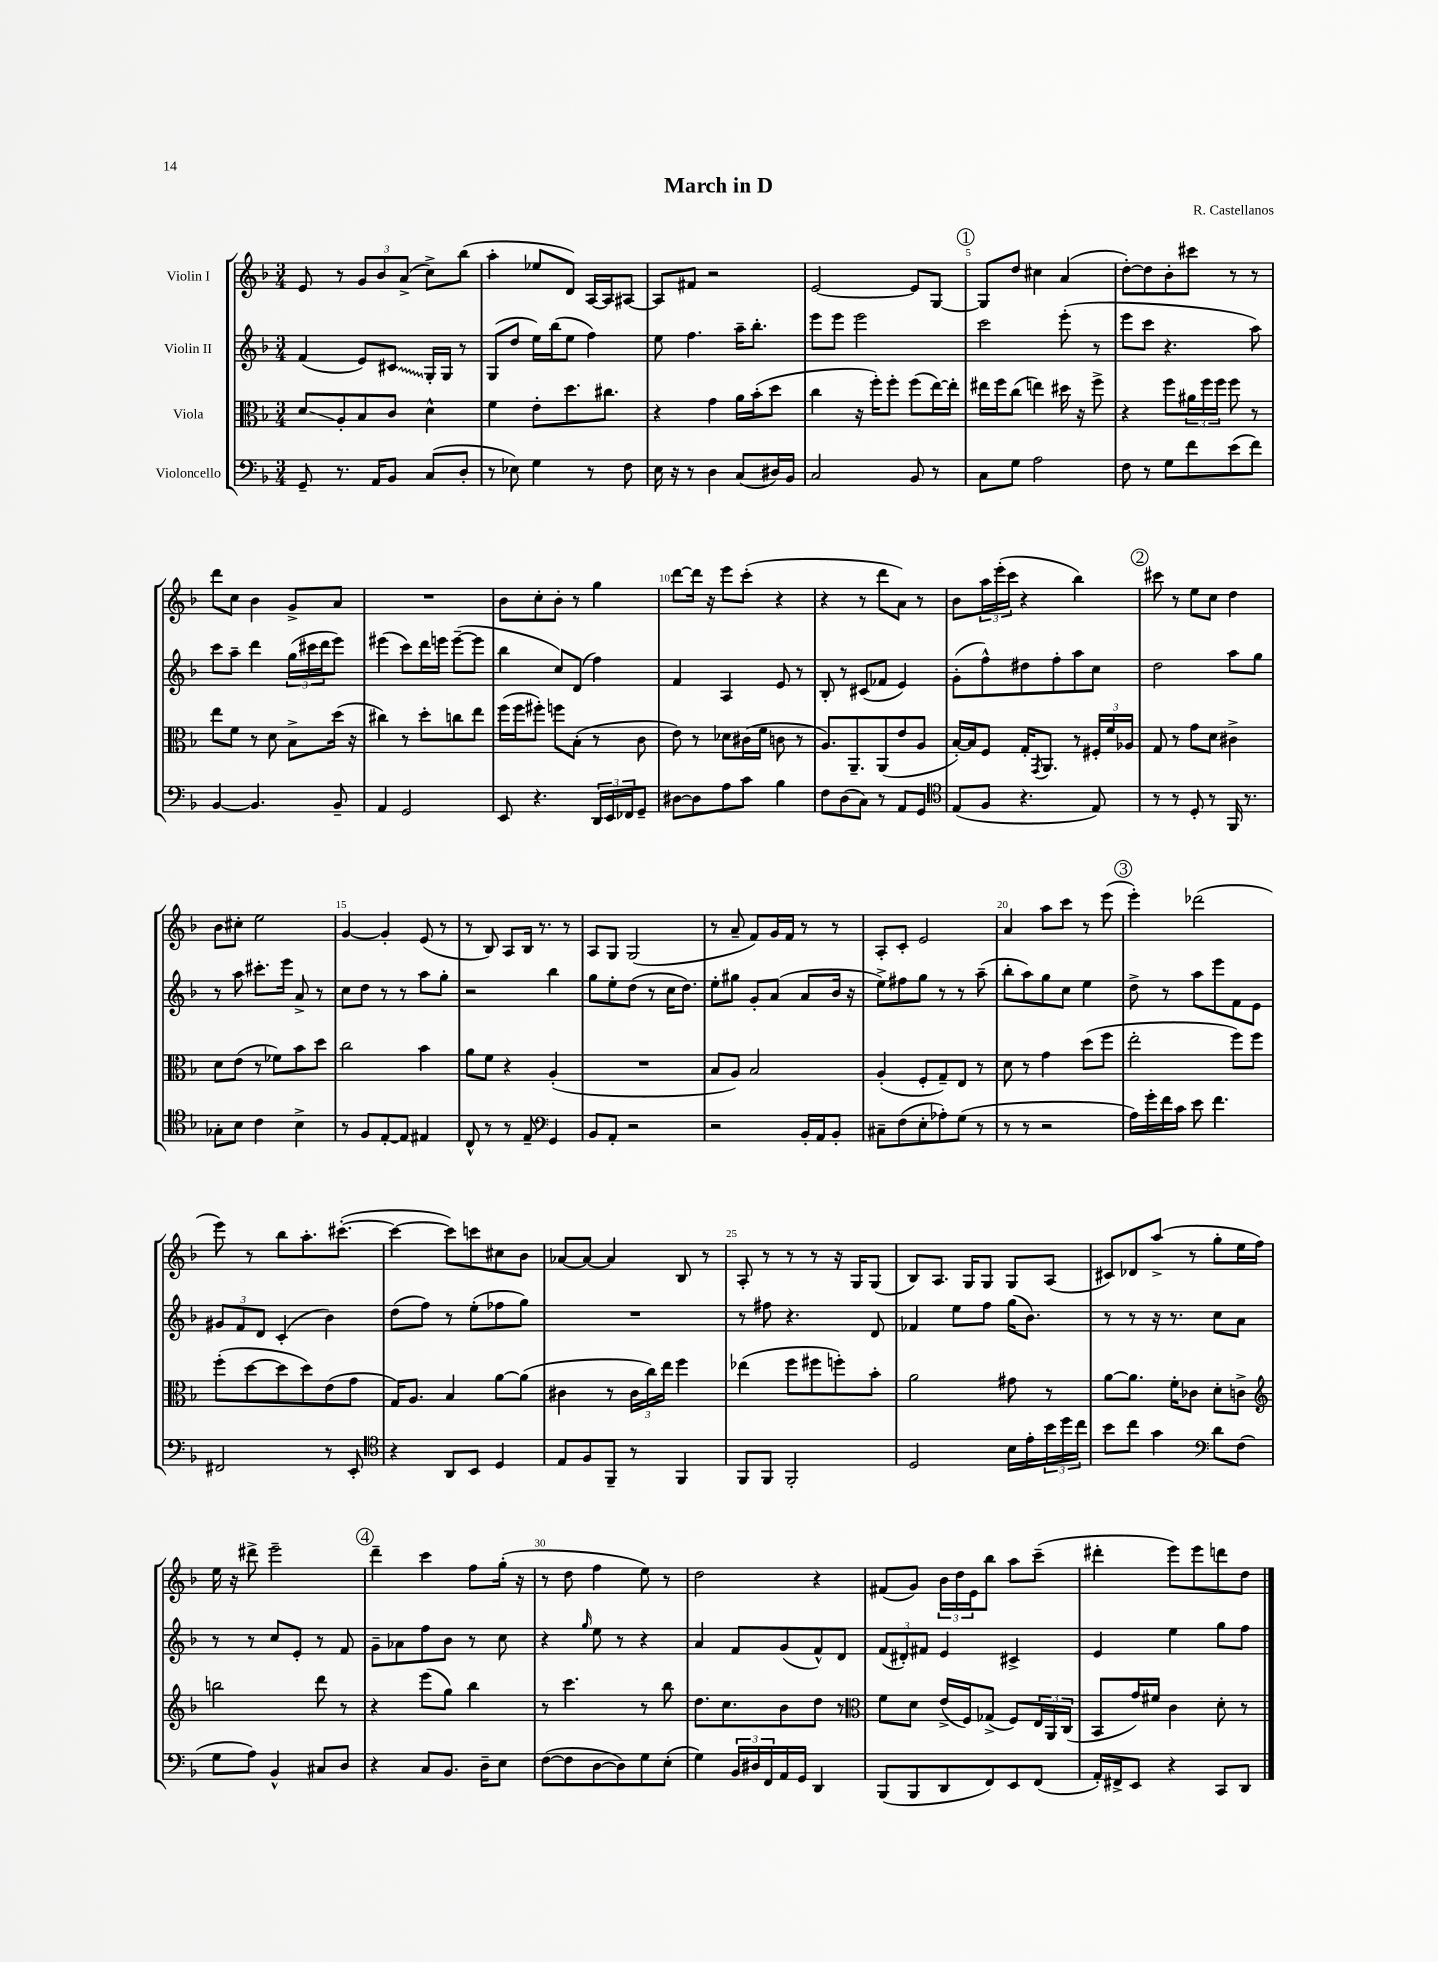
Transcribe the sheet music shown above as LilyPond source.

\header { title = "March in D" composer = "R. Castellanos" }
<<
\new StaffGroup <<
\new Staff = "s0" \with { instrumentName = "Violin I" } {
    \clef treble \key f \major \numericTimeSignature \time 3/4
    e'8 r8 \tuplet 3/2 { g'8 bes'8 a'8->( } c''8->) bes''8( |
    a''4-. ees''8 d'8) a16~ a16 ais8~ |
    ais8 fis'8 r2 |
    e'2~ e'8 g8~ |
    \mark \markup { \circle "1" } g8 d''8 cis''4 a'4( |
    d''8~-.) d''8 bes'8-. cis'''8 r8 r8 |
    d'''8 c''8 bes'4 g'8-> a'8 |
    R2. |
    bes'8 c''8-. bes'8-. r8 g''4 |
    d'''8~ d'''16 r16 e'''8 c'''8-.( r4 |
    r4 r8 d'''8 a'8) r8 |
    bes'8 \tuplet 3/2 { a''16 e'''16-.( c'''16 } r4 bes''4) |
    \mark \markup { \circle "2" } cis'''8 r8 e''8 c''8 d''4 |
    bes'8 cis''8-. e''2 |
    g'4~ g'4-. e'8( r8 |
    r8 bes8) a8 bes16 r8. r8 |
    a8 g8 g2( |
    r8 a'8-- f'8) g'16 f'16 r8 r8 |
    a8-. c'8-. e'2 |
    a'4 a''8 c'''8 r8 e'''8( |
    \mark \markup { \circle "3" } e'''4-.) des'''2( |
    e'''8) r8 bes''8 a''8.-. cis'''8.~-.( |
    cis'''4~ cis'''8) c'''8 cis''8 bes'8 |
    aes'8~ aes'8~ aes'4 bes8 r8 |
    a8-. r8 r8 r8 r16 g16 g8( |
    bes8) a8. g16 g8 g8 a8( |
    cis'8) des'8 a''8->( r8 g''8-. e''16 f''16) |
    e''16 r16 dis'''8-> e'''2-- |
    \mark \markup { \circle "4" } d'''4-- c'''4 f''8 g''16-.( r16 |
    r8 d''8 f''4 e''8) r8 |
    d''2 r4 |
    fis'8( g'8) \tuplet 3/2 { bes'16 d''16 e'16 } bes''8 a''8 c'''8--( |
    dis'''4-. e'''8) e'''8 d'''8 d''8 \bar "|." |
}
\new Staff = "s1" \with { instrumentName = "Violin II" } {
    \clef treble \key f \major \numericTimeSignature \time 3/4
    f'4( e'8) \once \override Glissando.style = #'zigzag cis'8\glissando g16-. g16 r8 |
    g8( d''8 e''16) bes''16( e''8 f''4) |
    e''8 f''4. a''16-- bes''8.-. |
    e'''8 e'''8 e'''2 |
    \mark \markup { \circle "1" } c'''2 e'''8-.( r8 |
    e'''8 c'''8 r4. a''8) |
    c'''8 a''8-- d'''4 \tuplet 3/2 { g''16( cis'''16 d'''16 } e'''8) |
    eis'''4( c'''8) d'''16 e'''16 e'''8~--( e'''8 |
    bes''4 c''8) d'8( f''4) |
    f'4 a4 e'8 r8 |
    bes8-. r8 cis'8( fes'8 e'4) |
    g'8-.( f''8-^) dis''8 f''8-. a''8 c''8 |
    \mark \markup { \circle "2" } d''2 a''8 g''8 |
    r8 a''8 cis'''8.-. e'''16 a'8-> r8 |
    c''8 d''8 r8 r8 a''8 g''8-. |
    r2 bes''4 |
    g''8 e''8-. d''8( r8 c''16 d''8.) |
    e''8-. gis''8 g'8-. a'8( a'8 bes'16 r16 |
    e''8->) fis''8 g''8 r8 r8 a''8--( |
    bes''8-. a''8) g''8 c''8 e''4 |
    \mark \markup { \circle "3" } d''8-> r8 a''8 e'''8 f'8 e'8 |
    \tuplet 3/2 { gis'8 f'8 d'8 } c'4-.( bes'4) |
    d''8( f''8) r8 e''8-.( fes''8 g''8) |
    R2. |
    r8 fis''8 r4. d'8 |
    fes'4 e''8 f''8 g''16( bes'8.) |
    r8 r8 r16 r8. c''8 a'8 |
    r8 r8 c''8 e'8-. r8 f'8 |
    \mark \markup { \circle "4" } g'8-- aes'8 f''8 bes'8 r8 c''8 |
    r4 \grace { g''16 } e''8 r8 r4 |
    a'4 f'8 g'8( f'8-^) d'8 |
    \tuplet 3/2 { f'8( dis'8-.) fis'8 } e'4 cis'4-> |
    e'4 e''4 g''8 f''8 \bar "|." |
}
\new Staff = "s2" \with { instrumentName = "Viola" } {
    \clef alto \key f \major \numericTimeSignature \time 3/4
    d'8\glissando a8-. bes8 c'8 d'4-^ |
    f'4 e'8-. d''8. cis''8. |
    r4 g'4 a'16 bes'16-.( d''8 |
    c''4 r16 f''16-.) f''8-. f''8( e''16~) e''16-. |
    \mark \markup { \circle "1" } eis''16 f''16 c''8( e''4) dis''16 r16 f''8-> |
    r4 f''8 \tuplet 3/2 { ais'16 f''16 f''16 } f''8 r8 |
    e''8 f'8 r8 d'8 bes8-> d''16( r16 |
    cis''4) r8 d''8-. c''8 e''8 |
    f''16( f''16 fis''8-.) f''8 bes8-.( r8 c'8 |
    e'8) r8 des'8 cis'16( f'16 c'8 r8 |
    a8.) a,8.-- a,8( e'8 a8 |
    bes16~-.) bes16 f8 g16-. \acciaccatura { g,8 } a,8. r8 \tuplet 3/2 { fis16-. f'16 aes16 } |
    \mark \markup { \circle "2" } g8 r8 g'8 d'8 cis'4-> |
    d'8 e'8( r8 fes'8) bes'8 d''8 |
    c''2 bes'4 |
    a'8 f'8 r4 a4-.( |
    R2. |
    bes8 a8) bes2 |
    a4-.( f8-. g8--) e8 r8 |
    d'8 r8 g'4 d''8( f''8 |
    \mark \markup { \circle "3" } e''2-. f''8) f''8 |
    f''8-.( d''8~ d''8 d''8) e'8( g'8 |
    g16) a8. bes4 a'8~ a'8( |
    cis'4 r8 \tuplet 3/2 { cis'16 c''16) e''16 } f''4 |
    ees''4( f''8 fis''8 f''8-.) bes'8-. |
    a'2 gis'8 r8 |
    a'8~ a'8. f'16-. ces'8 d'8-. c'8-> |
    \clef treble b''2 d'''8 r8 |
    \mark \markup { \circle "4" } r4 e'''8( g''8) bes''4 |
    r8 c'''4. r8 bes''8 |
    d''8. c''8. bes'8 d''8 r8 |
    \clef alto f'8 d'8 e'16->( f16) ges8->( f8) \tuplet 3/2 { e16 a,16 c16( } |
    bes,8 g'16) fis'16 c'4 d'8-. r8 \bar "|." |
}
\new Staff = "s3" \with { instrumentName = "Violoncello" } {
    \clef bass \key f \major \numericTimeSignature \time 3/4
    g,8-- r8. a,16 bes,8 c8( d8-. |
    r8 ees8) g4 r8 f8 |
    e16 r16 r8 d4 c8( dis16) bes,16 |
    c2 bes,8 r8 |
    \mark \markup { \circle "1" } c8 g8 a2 |
    f8 r8 g8 f'8 e'8( f'8) |
    bes,4~ bes,4. bes,8-- |
    a,4 g,2 |
    e,8 r4. \tuplet 3/2 { d,16 e,16 fes,16 } g,8-- |
    dis8~ dis8 a8 c'8 bes4 |
    f8 d8( c8) r8 a,8 g,8 |
    \clef tenor e8( f8 r4. e8) |
    \mark \markup { \circle "2" } r8 r8 d8-. r8 f,16 r8. |
    ges8-. bes8 c'4 bes4-> |
    r8 f8 e8~-. e8 eis4 |
    c8-^ r8 r8 e8-- \clef bass g,4 |
    bes,8 a,8-. r2 |
    r2 bes,16-. a,16 bes,8-. |
    cis8-- f8( e8-. aes8-.) g8( r8 |
    r8 r8 r2 |
    \mark \markup { \circle "3" } a16) g'16-. f'16 c'16 e'8 f'4. |
    fis,2 r8 e,8-. |
    \clef tenor r4 a,8 bes,8 d4 |
    e8 f8 f,8-- r8 f,4 |
    f,8 f,8 f,2-. |
    d2 bes16 e'16-. \tuplet 3/2 { bes'16 d''16 c''16 } |
    bes'8 c''8 g'4 \clef bass d'8 f8( |
    g8 a8) bes,4-^ cis8 d8 |
    \mark \markup { \circle "4" } r4 c8 bes,8. d16-- e8 |
    f8~( f8 d8~ d8) g8 e8-.( |
    g4) \tuplet 3/2 { bes,16 dis16 f,16 } a,16 g,16 d,4 |
    bes,,8( bes,,8 d,8 f,8) e,8 f,8( |
    a,16-.) fis,16-> e,8 r4 c,8 d,8 \bar "|." |
}
>>
>>
\layout { \context { \Score \override BarNumber.break-visibility = ##(#f #t #t) barNumberVisibility = #(every-nth-bar-number-visible 5) } }
